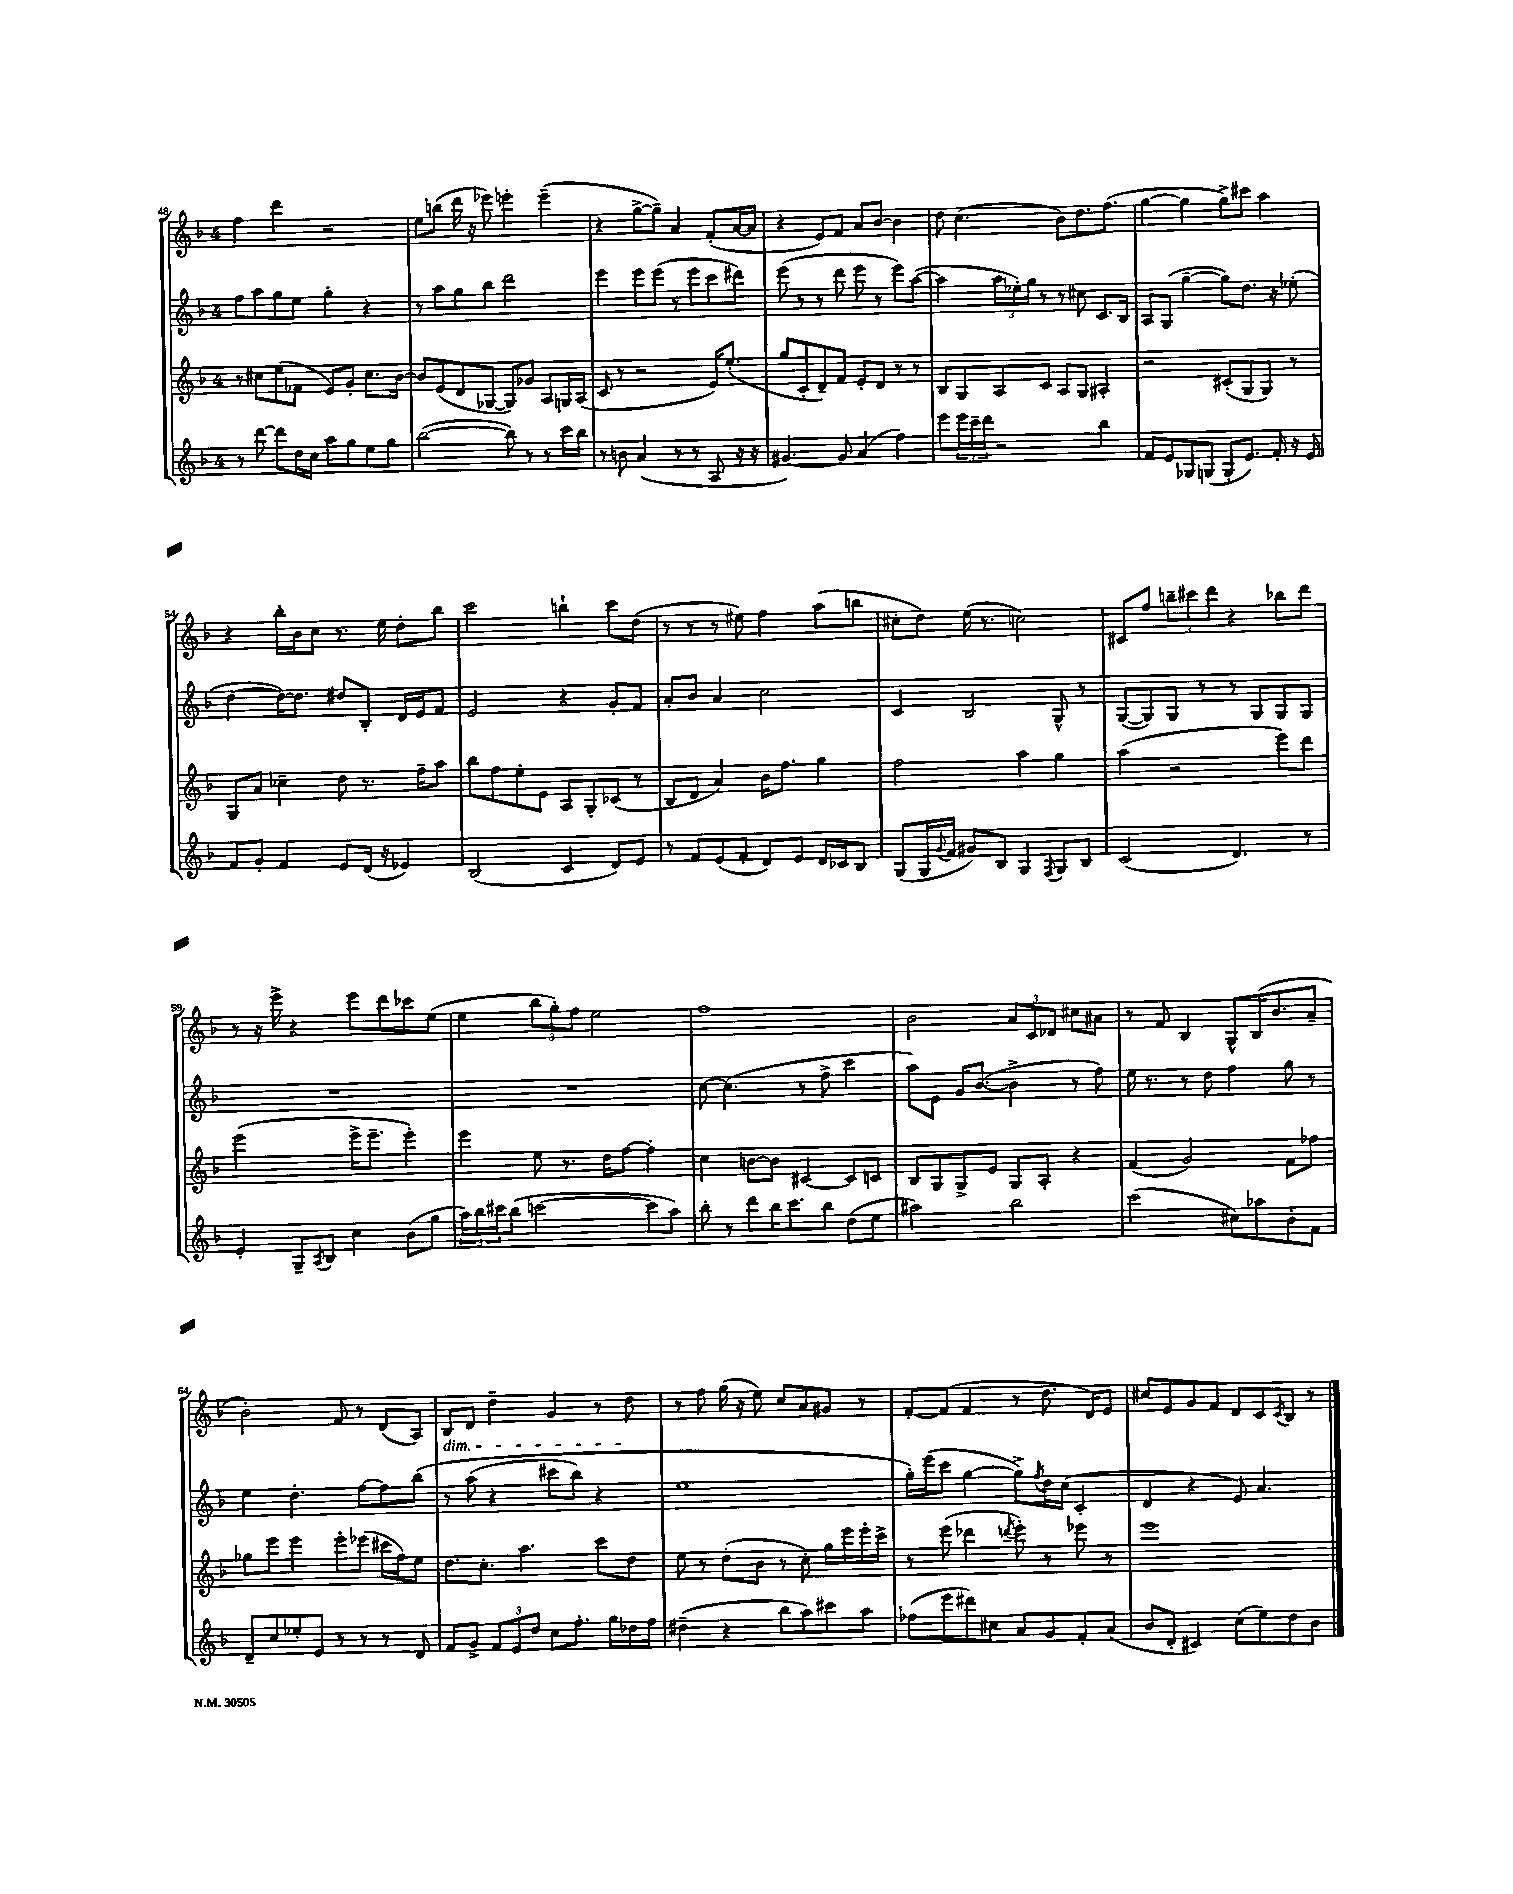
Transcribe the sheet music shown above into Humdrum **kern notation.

**kern	**kern	**kern	**kern
*part4	*part3	*part2	*part1
*staff4	*staff3	*staff2	*staff1
*clefG2	*clefG2	*clefG2	*clefG2
*k[b-]	*k[b-]	*k[b-]	*k[b-]
*M4/4	*M4/4	*M4/4	*M4/4
=48	=48	=48	=48
8r	8r	8ff\L	4ff\
[8ddd\	8cc#X\L	8aa\	.
8ddd\L]	(8ee\	8gg\	4ddd\
16dd\L	8f-X\J	8ee\J	.
16cc\JJ	.	.	.
8aa\L	8e/L)	4gg'\	2r
8gg\	8g'/J	.	.
8ee\	8.cc#\L	4r	.
8gg\J	.	.	.
.	[16b-\Jk	.	.
=49	=49	=49	=49
([2bb-\	8b-/L]	8r	8ee\L
.	(8e/	8aa\L	(8bbn\J
.	8d/	8gg\	16ddd\
.	.	.	16r
.	[8G-X/J	8bb-\J	8eee-X\)
8bb-\])	8G-/L])	2ddd\	4eeen'\
8r	8g-X/J	.	.
8r	8A/L	.	(4eee~\
16ccc\LL	16Gn/L	.	.
16bb-\JJ	(16A/JJ	.	.
=50	=50	=50	=50
8r	8c/	4eee\	4r
8bn\	8r	.	.
(4a/	2r	8eee\L	[8gg^\L
.	.	(8eee\J	8gg~\J])
8r	.	8r	4a/
8r	.	8eee\L	.
8A/	16e/KL)	8ccc\	(8f'/L
.	(8.ee'/J	.	.
16r	.	8ddd#X\J)	[16a/L
16r	.	.	16a/JJ]
=51	=51	=51	=51
[4.g#X/)	8gg/L	(8eee\	4r
.	8c'/	8r	.
.	8d~/)	8r	8e/L)
8g#/]	8f/J	8ddd\	8f/J
(4a/	8e'/L	8eee\	8a/L
.	8d/J	8r	[8b-/J
4ff\)	8r	8eee\L)	4b-\]
.	8r	([8aa\J	.
=52	=52	=52	=52
8eee\L	8B-/L	4aa\]	8dd\
24eee\L	8G/	.	(4.cc\
24ccc~\	.	.	.
24ddd\JJ	.	.	.
2r	8A/	24aa\LL	.
.	.	24ee-X'\)	.
.	.	24gg\JJ	.
.	8c/J	8r	.
.	8A/L	8r	8b-\L)
.	8G/J	8cc#X\	8.dd\
4bb-\	4A#X'/	8.c/L	.
.	.	.	(8.ff\J
.	.	16B-/Jk	.
=53	=53	=53	=53
8f/L	2r	8A/L	[4gg\
8e/	.	(8G/J	.
8G-X/	.	[4gg~\	4gg\]
(8Gn/J	.	.	.
8G'/L	(8c#X'/L	8gg\L])	8gg^\L)
8.e/J)	8G/	8.dd\J	8ccc#X\J
.	8G/J)	.	4aa\
16f'/	.	16r	.
16r	8r	(8ee-X'\	.
16e/	.	.	.
!!LO:LB:g=z
=54	=54	=54	=54
8f/L	8G/L	[4dd\	4r
8g'/J	8a/J	.	.
4f/	4cc-X~\	16dd\KL_)	16bb-'\LL
.	.	8.dd\J]	16b-\J
.	.	.	8cc\J
8e/L	8dd\	8dd#X/L	8.r
(16d/Jk	8.r	8B-'/J	.
16r	.	.	16ee\
4e-X/)	.	16d/LL	8dd'\L
.	16ff~\KL	16e/J	.
.	8aa\J	8f/J	8bb-\J
=55	=55	=55	=55
(2B-/	8bb-\L	2e/	2ccc\
.	8ff\	.	.
.	8ee'\	.	.
.	8e\J	.	.
4c/	8A/L	4r	4bbn`\
.	8G'/	.	.
8d/L)	(8c-X/J	8g'/L	8ccc\L
8e/J	8r	8f/J	(8dd\J
=56	=56	=56	=56
8r	8B-/L	8a'/L	8r
8f/L	8d/J	8b-/J	8r
(8e/	4a/)	4a/	8r
8f'/J	.	.	8ee#X\)
8d/L)	16b-\KL	2cc\	4ff\
.	8.ff\J	.	.
8e/J	.	.	.
16d/LL	4gg\	.	(8aa\L
16c-X/J	.	.	.
8B-/J	.	.	8bbn\J
=57	=57	=57	=57
(8G/L	2ff\	4c/	8cc#X'\L
16G/L	.	.	8dd\J)
8qqg/	.	.	.
16f/JJ	.	.	.
8g#X/L)	.	2B-/	(16ee\
.	.	.	8.r
8B-/J	.	.	.
4G/	4aa\	.	2ccn\)
8qF/	.	.	.
8G/L	4gg\	8G^^/	.
8B-/J	.	8r	.
=58	=58	=58	=58
(2c/	(4aa\	([8G/L	8c#X/L
.	.	8G/])	8ff/J
.	2r	8G/J	12bbn~\L
.	.	.	12ccc#X\
.	.	8r	.
.	.	.	12ddd\J
4.d/)	.	8r	4r
.	.	8G/L	.
.	8eee\L)	8G/	8bb-X\L
8r	8ddd\J	8G/J	8ddd\J
!!LO:LB:g=z
=59	=59	=59	=59
4e'/	(2eee\	1r	8r
.	.	.	16r
.	.	.	16eee^\
8G~/L	.	.	4r
8qA/	.	.	.
8B-/J	.	.	.
4cc\	16eee^\KL	.	8eee\L
.	8.eee~\J	.	.
.	.	.	8ddd\
(8b-\L	4eee'\)	.	8ccc-X\
8gg\J	.	.	(8ee\J
=60	=60	=60	=60
24aa\LL)	4eee\	1r	4ee\
24bb-\	.	.	.
24ccc#X\J	.	.	.
(8bb-\J	.	.	.
[2cccn\	8ee\	.	12bb-\L
.	.	.	12gg'\)
.	8.r	.	.
.	.	.	12ff\J
.	.	.	2ee\
.	16dd\KL	.	.
.	[8ff\J	.	.
8ccc\L]	4ff'\]	.	.
8aa\J)	.	.	.
=61	=61	=61	=61
8bb-'\	4cc\	[8cc\	1ff
8r	.	(4.cc\]	.
8ddd\L	[8bn\L	.	.
16bb-\K	8b\J]	.	.
8.ccc\	.	.	.
.	[4c#X/	8r	.
8bb-\J	.	8ff^\	.
(8dd\L	8c#/L]	4ccc\	.
8ee\J	8cn/J	.	.
=62	=62	=62	=62
2aa#X\)	8B-/L	8aa\L)	2b-\
.	8G/	8e\J	.
.	8G^/	16g/KL	.
.	.	([8.b-/J	.
.	8e/J	.	.
2bb-\	8G/L	4b-^\]	12a/L
.	.	.	12c/
.	8A'/J	.	.
.	.	.	12d-X/J
.	4r	8r	8cc#X\L
.	.	8ff\)	8a#X\J
=63	=63	=63	=63
(2ccc\	(4f/	16ee\	8r
.	.	8.r	.
.	.	.	8f/
.	2g/)	8r	4B-/
.	.	8dd\	.
8cc#X\L)	.	4ff\	8G^^/L
8aa-X\	.	.	(16B-/K
.	.	.	8.b-/
8b-'\	8f\L	8gg\	.
8f\J	8ff-X\J	8r	8a~/J
!!LO:LB:g=z
=64	=64	=64	=64
8d~/L	8gg-X\L	4ee\	2b-'\)
8cc/	8eee\J	.	.
8ee-X'/	4eee\	4.dd'\	.
8e/J	.	.	.
8r	8eee'\L	.	8f/
8r	(8eee-X\J	[8ff\L	8r
8r	16ccc#X\LL	8ff\]	(8d/L
.	16ff\J)	.	.
8d/	8ee\J	(8bb-\J	8A/J)
=65	=65	=65	=65
!	!	!	!LO:TX:b:i:t=dim.
8f/L	8.dd\L	8r	8B-/L
8g^/J	.	(8aa\	8d/J
.	8.cc'\J	.	.
12f/L	.	4r	4dd~\
12e/	.	.	.
.	4.aa\	.	.
12dd/J	.	.	.
8cc\L	.	8ccc#X\L	4g/
8.ff'\J	.	8bb-\J)	.
.	8ccc\L	4r	8r
16gg\LL	.	.	.
16dd-X\	8dd\J	.	8dd\
16ff\JJ	.	.	.
=66	=66	=66	=66
(4dd#X~\	8ee\	1ee	8r
.	8r	.	8ff\
4r	(8dd'\L	.	(16gg\
.	.	.	16r
.	8b-\J	.	8ee\)
8bb-\L	8r	.	8cc/L
8aa\)	8cc'\)	.	8a/
8ccc#X\	16gg\LL	.	8g#X/J
.	16eee\	.	.
8aa\J	16eee'\	.	8r
.	16ccc^\JJ	.	.
=67	=67	=67	=67
(8ff-X\L	8r	16gg'\LL)	[8f'/L
.	.	(16eee\J	.
8eee\	(8eee\	8ccc\J	(8f/J]
8ddd#X\)	4ddd-X\	[4gg\	4f/
8cc#X\J	.	.	.
.	8qdddn/	.	.
8a/L	8eee'\)	8gg^\L])	8r
.	.	8qff/	.
8g/	8r	16dd\L	8.dd\
.	.	(16cc\JJ	.
8f'/	8eee-X\	4c'/	.
.	.	.	16d/KL)
(8a/J	8r	.	8e/J
=68	=68	=68	=68
8b-/L	1eee	4d/	8cc#X/L
8d'/J	.	.	8e/
4c#X/)	.	4r	8g/
.	.	.	8f/J
(8cc\L	.	8e/)	8d/L
8ee\)	.	4.a/	8c/
.	.	.	8qc/
8dd\	.	.	8B-/J
8b-\J	.	.	8r
==	==	==	==
*-	*-	*-	*-
